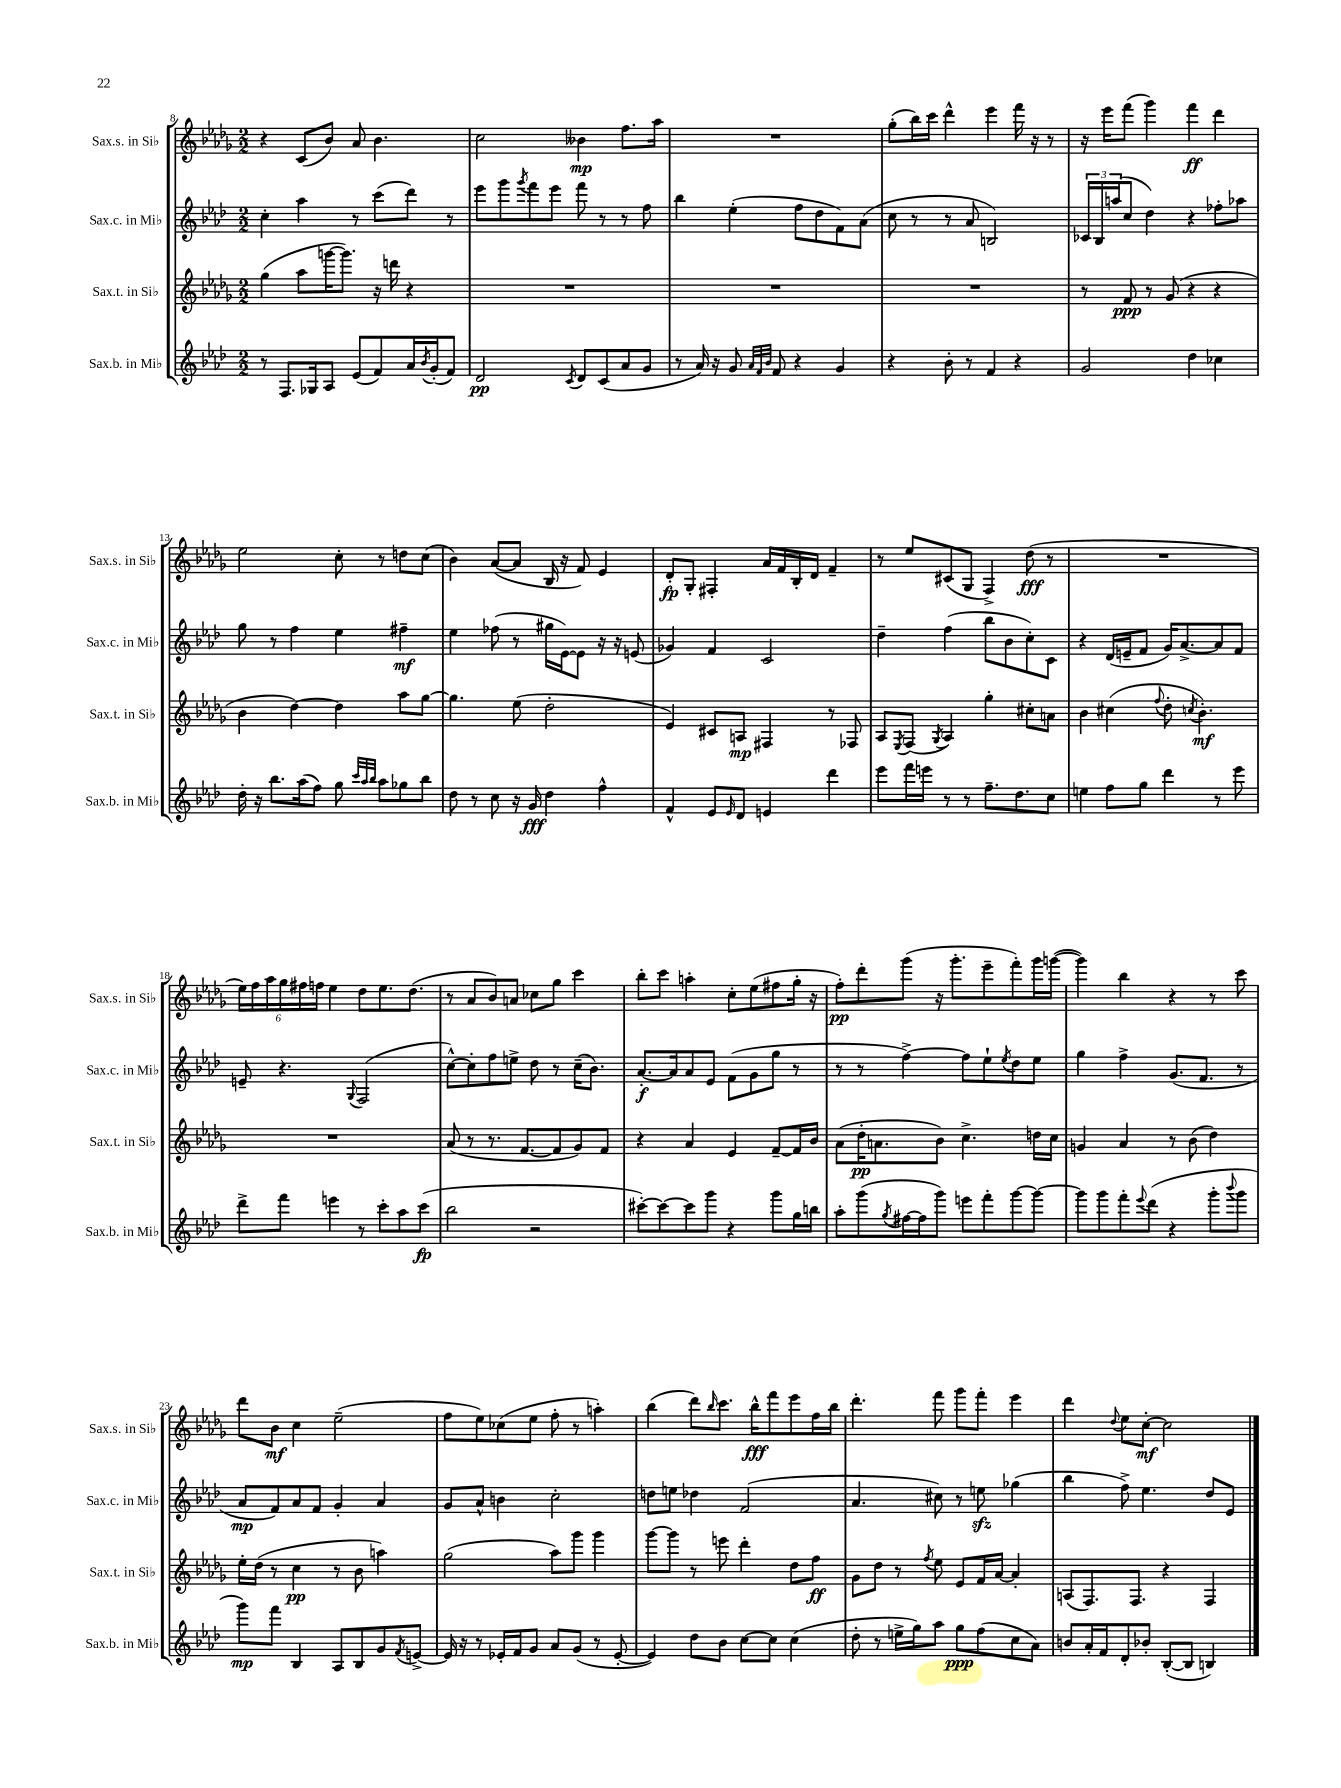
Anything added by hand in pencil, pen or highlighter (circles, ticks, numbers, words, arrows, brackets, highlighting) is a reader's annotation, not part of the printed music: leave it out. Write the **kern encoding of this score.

**kern	**kern	**kern	**kern
*staff4	*staff3	*staff2	*staff1
*clefG2	*clefG2	*clefG2	*clefG2
*k[b-e-a-d-]	*k[b-e-a-d-g-]	*k[b-e-a-d-]	*k[b-e-a-d-g-]
*M2/2	*M2/2	*M2/2	*M2/2
8r	(4gg-\	4cc'\	4r
8.F/L	.	.	.
.	8aa-\L	4aa-\	(8c/L
16G-/k	.	.	.
8A-/J	[16ggg\K	.	8b-/J)
.	8.ggg\]J)	.	.
(8e-/L	.	8r	8a-/
8f/)	16r	(8ccc\L	4.b-\
.	16ddd\	.	.
16a-/L	4r	8ddd-\J)	.
8qb-/	.	.	.
(16g'/J	.	.	.
8f/J)	.	8r	.
=	=	=	=
2d-/	1r	8eee-\L	2cc\
.	.	8ggg\	.
.	.	8qggg/	.
.	.	8fff\	.
.	.	8eee-\J	.
8qc/	.	.	.
8d-/L	.	8fff\	4b--\
(8c/	.	8r	.
8a-/	.	8r	8.ff\L
8g/J	.	8ff\	.
.	.	.	16aa-\Jk
=	=	=	=
8r	1r	4bb-\	1r
16a-/)	.	.	.
16r	.	.	.
8g/	.	(4ee-'\	.
32qqa-/LLL	.	.	.
32qqf/	.	.	.
32qqb-/JJJ	.	.	.
8f/	.	.	.
4r	.	8ff\L	.
.	.	8dd-\	.
4g/	.	8f\)	.
.	.	(8a-\J	.
=	=	=	=
4r	1r	8cc\	(8gg-'\L
.	.	8r	16bb-\L)
.	.	.	16ccc\JJ
8b-'\	.	8r	4ddd-^^\
8r	.	8a-/	.
4f/	.	2B/)	4eee-\
4r	.	.	16fff\
.	.	.	16r
.	.	.	8r
=	=	=	=
2g/	8r	24c-/LL	16r
.	.	24B-/	.
.	.	.	16eee-\LK
.	.	(24aa/J	.
.	8f/	8cc/J	(8fff\J
.	8r	4dd-\)	4ggg-\)
.	(8g-/	.	.
4dd-\	4r	4r	4fff\
4cc-\	4r	8ff-'\L	4ddd-\
.	.	8aa-\J	.
=	=	=	=
16dd-'\	4b-\	8gg\	2ee-\
16r	.	.	.
8.bb-\L	.	8r	.
.	[4dd-\)	4ff\	.
(16aa-\k	.	.	.
8ff\J)	.	.	.
8gg\	4dd-\]	4ee-\	8cc'\
32qqccc/LLL	.	.	.
32qqaa-/	.	.	.
32qqbb-/JJJ	.	.	.
8aa-\L	.	.	8r
8gg-\	8aa-\L	4ff#~\	8dd\L
8bb-\J	[8gg-\J	.	(8cc\J
=	=	=	=
8dd-\	4.gg-\]	4ee-\	4b-\)
8r	.	.	.
8cc\	.	(8ff-\	([8a-/L
16r	(8ee-\	8r	8a-/]J
16g/	.	.	.
4dd-\	2dd-'\	16gg#\LL	16B-/
.	.	[16e-\J)	16r
.	.	8e-\]J	8f/)
4ff^^\	.	16r	4e-/
.	.	16r	.
.	.	(8e/	.
=	=	=	=
4f^^/	4e-/)	4g-/)	8d-'/L
.	.	.	8G-'/J
8e-/L	8c#/L	4f/	4F#'/
16qqe-/	.	.	.
8d-/J	8A/J	.	.
4e/	4F#/	2c/	16a-/LL
.	.	.	16f/
.	.	.	16B-'/
.	.	.	16d-/JJ
4ddd-\	8r	.	4f~/
.	8F-/	.	.
=	=	=	=
8eee-\L	8A-/L	4dd-~\	8r
.	8qE-/	.	.
16fff\L	(8F/J	.	8ee-/L
16eee\JJ	.	.	.
.	8qG-/	.	.
8r	4A-/)	(4ff\	(8c#/
8r	.	.	8G-/J
8.ff~\L	4gg-'\	8bb-\L	4F^/)
.	.	8b-\	.
8.dd-\	.	.	.
.	8cc#'\L	8cc'\)	(8dd-\
8cc\J	8a\J	8c\J	8r
=	=	=	=
4ee\	4b-\	4r	1r
8ff\L	(4cc#\	(16d-/LL	.
.	.	16e~/J	.
8gg\J	.	8f/J	.
.	8qqff/	.	.
4ddd-\	8dd-'\	16g/LK)	.
.	.	[8.a-^/	.
.	8qcc/	.	.
.	4.b-'\)	.	.
8r	.	8a-/]	.
8eee-\	.	8f/J	.
=	=	=	=
8ddd-^\L	1r	8e~/	24ee-\LL)
.	.	.	24ff\
.	.	.	24aa-\
8fff\J	.	4.r	24gg-\
.	.	.	24ff#\
.	.	.	24ff\JJ
4eee\	.	.	4ee-\
.	.	8qqG/	.
8r	.	(2F/	8dd-\L
8ccc'\L	.	.	8.ee-\
8aa-\	.	.	.
.	.	.	(8.dd-\J
(8ccc\J	.	.	.
=	=	=	=
2bb-\	(8a-/	[8cc^^\L)	8r
.	8r	8cc'\]	8a-/L
.	8.r	8ff\	8b-/)
.	.	8ee^\J	8a/J
.	[8.f/L	.	.
2r	.	8dd-\	8cc-\L
.	8f/]	8r	8gg-\J
.	8g-/)	(16cc~\LK	4ccc\
.	.	8.b-\J)	.
.	8f/J	.	.
=	=	=	=
[8ccc#'\L)	4r	[8.a-'/L	8bb-'\L
8ccc#\_	.	.	8ccc\J
.	.	16a-/]k	.
8ccc#\]	4a-/	8a-/	4aa'\
8ggg\J	.	8e-/J	.
4r	4e-/	(8f\L	8cc'\L
.	.	8g\	(8ee-\
8ggg\L	[8f~/L	8gg\J	8ff#\
16gg\L	16f/]L	8r	16gg-'\Jk
16bb\JJ	16b-/JJ	.	16r
=	=	=	=
8aa-'\L	(8a-\L	8r	8ff'\L)
(8ggg\	16dd-'\K	8r	8ddd-'\
.	8.a\	.	.
8qgg/	.	.	.
[16ff#\L	.	[4ff^\)	(8ggg-\J
16ff#\]J	.	.	.
8ggg\J)	8b-\J)	.	16r
.	.	.	8.ggg-'\L
8eee\L	4.cc^\	8ff\]L	.
8fff'\	.	8ee-`\	8eee-~\
.	.	8qee-/	.
[8ggg\	.	8dd-\	8fff'\)
8ggg\_J	16dd\LL	8ee-\J	16ggg-\L
.	16cc\JJ	.	([16ggg\JJ
=	=	=	=
8ggg\]L	4g/	4gg\	4ggg\])
8ggg\	.	.	.
8fff'\	4a-/	4ff^\	4bb-\
8qqeee-/	.	.	.
(8ddd-\J	.	.	.
4r	8r	(8.g/L	4r
.	(8b-\	.	.
.	.	8.f/J	.
8ggg'\L	4dd-\)	.	8r
8qqbbb-/	.	.	.
8ggg\J	.	8r	8ccc\
=	=	=	=
8ggg\L)	16ee-'\LL	8a-/L	8ddd-\L
.	(16dd-\JJ	.	.
8fff\J	8r	8f/)	8b-\J
4B-/	4cc\	8a-/	4cc\
.	.	8f/J	.
8A-/L	8r	4g'/	(2ee-~\
8B-/	8b-\	.	.
8g/	4aa\)	4a-/	.
8qf/	.	.	.
[8e^/J	.	.	.
=	=	=	=
16e/]	(2gg-\	8g/L	8ff\L
16r	.	.	.
8r	.	8a-^^/J	8ee-\)
16e-'/LL	.	4b\	(8cc-\
16f/J	.	.	.
8g/J	.	.	8ee-\J
8a-/L	8aa-\L)	2cc'\	8ff'\
(8g/J	8ggg-\J	.	8r
8r	4ggg-\	.	4aa'\)
[8e-'/	.	.	.
=	=	=	=
4e-/])	[8ggg-\L	8dd\L	(4bb-\
.	8ggg-\]J	8ee\J	.
8dd-\L	8r	4dd-\	8ddd-\L)
.	.	.	16qqbb-/
8b-\J	8eee\	.	8.ccc\J
[8cc\L	4ddd-'\	(2f/	.
.	.	.	16bb-^^\LK
8cc\]J	.	.	8fff\
(4cc\	8dd-\L	.	8eee-\
.	8ff\J	.	16ff\L
.	.	.	16bb-\JJ
=	=	=	=
8dd-'\	8g-\L	4.a-/	4.ddd-'\
8r	8dd-\J	.	.
16ee^\LL	8r	.	.
16gg\J)	.	.	.
.	8qff/	.	.
8aa-\J	8ee-\	8cc#\)	8fff\
8gg\L	8e-/L	8r	8ggg-\L
(8ff\	16f/L	8ee\	8fff'\J
.	[16a-/JJ	.	.
8cc\	4a-'/]	(4gg-\	4eee-\
8a-\J)	.	.	.
=	=	=	=
8b/L	(8A/L	4bb-\	4ddd-\
16a-'/L	8.F/)	.	.
16f/J	.	.	.
.	.	.	8qqdd-/
8d-'/	.	8ff^\)	8ee-\L
.	8.F/J	.	.
8b-'/J	.	4.ee-\	[8cc'\J
([8B-'/L	4r	.	2cc\]
8B-/]J	.	.	.
4B/)	4F/	8dd-/L	.
.	.	8e-/J	.
==	==	==	==
*-	*-	*-	*-
